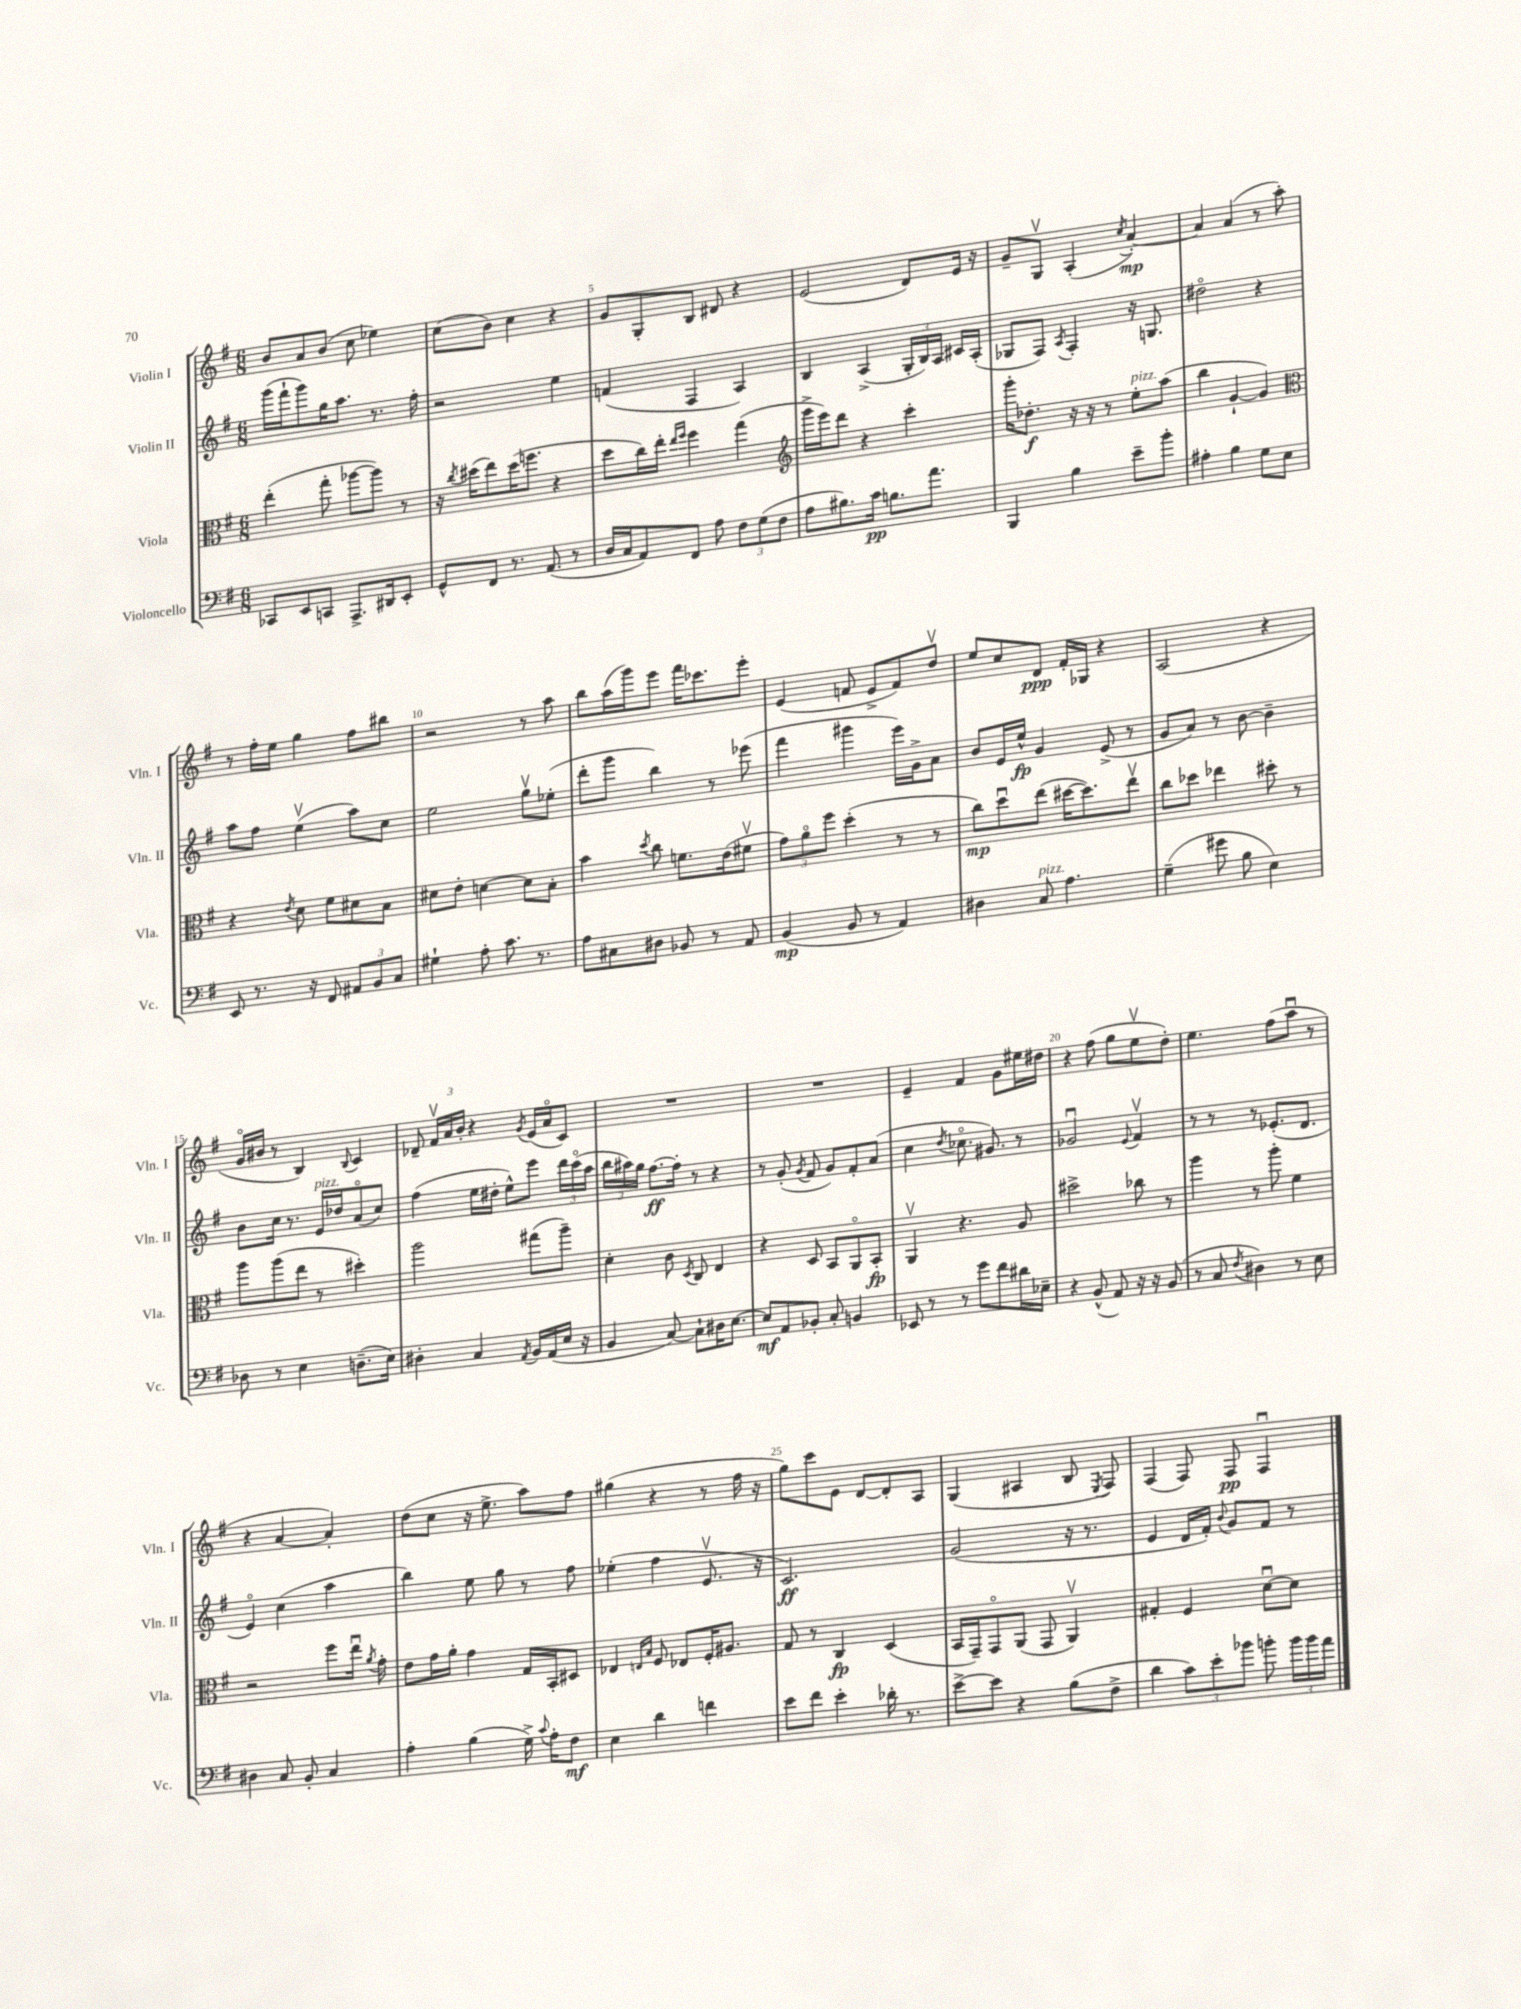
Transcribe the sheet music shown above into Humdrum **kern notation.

**kern	**kern	**kern	**kern
*staff4	*staff3	*staff2	*staff1
*clefF4	*clefC3	*clefG2	*clefG2
*k[f#]	*k[f#]	*k[f#]	*k[f#]
*M6/8	*M6/8	*M6/8	*M6/8
8CC-/L	(4ee'\	(16ggg\LL	8b/L
.	.	16fff#`\J	.
8EE/	.	8ggg\)	8a/
8CC/J	8gg'\	16gg\K	(8b/J
.	.	8.aa\J	.
8.AAA^/L	[8aa-\L	.	8cc\
.	8aa-\]J)	8.r	4ee-\)
16DD#/k	.	.	.
8EE'/J	8r	.	.
.	.	16ff#'\	.
=	=	=	=
8GG^^/L	16r	2r	(8cc\L
.	8qcc/	.	.
.	(16dd#\LK	.	.
8FF#/J	8ee\)	.	8b\J)
8.r	(16dd#\K	.	4cc\
.	8.ff\J	.	.
(8.AA/	.	.	.
.	4r	4ee\	4r
8r	.	.	.
=	=	=	=
16D/LL	8dd\L	(4f/	8g/L
16C/J	.	.	.
8AA/)	16cc\L)	.	8G'/
.	16ee'\JJ	.	.
.	16qqee/LL	.	.
.	16qqff#/JJ	.	.
8FF#/J	4ff#\	4F#/	8B/J
8A\	.	.	8d#/
12F#\L	(4gg\	4A/)	4r
(12G\	.	.	.
12F#\J	.	.	.
=	=	=	=
*	*clefG2	*	*
8A\L	16ggg^\LL	4B/	(2e/
.	16eee\J)	.	.
8.B#\)	8ddd\J	.	.
.	4r	(4A^/	.
16c\Jk	.	.	.
8.B\L	.	.	.
.	4ccc'\	24G'/LL	8d/L)
.	.	24B/)	.
8.a\J	.	.	.
.	.	24A/JJ	.
.	.	16c#/LL	16e/Jk
.	.	(16A'/JJ	16r
=	=	=	=
4BBB/	16ggg'\LK	8G-/L	8g~/L
.	8.dd-'\J	.	.
.	.	8F#/J)	8Gv/J
.	.	8qA/	.
4B\	16r	4F#'/	(4A'/
.	16r	.	.
.	8r	.	.
.	.	.	8qcc/
8e~\L	8ee'\L	16r	[4a'/)
.	.	8.G/	.
8b'\J	(8aa\J	.	.
=	=	=	=
4A#'\	4bb\	2dd#o\	4a/]
4B\	[4g`/	.	(4a/
8G\L	4g/])	4r	8r
8E\J	.	.	8aa'\)
=	=	=	=
*	*clefC3	*	*
8EE/	4r	8aa\L	8r
8.r	.	8ff#\J	16ff#'\LL
.	.	.	16ee\JJ
.	8qe/	.	.
.	8d\	(4eev\	4gg\
16r	.	.	.
8FF#/	8f#\L	.	.
12AA#/L	8d#\	8aa\L)	8ff#\L
12BB/	.	.	.
.	8B\J	8cc\J	8bb#\J
12C/J	.	.	.
=	=	=	=
4G#`\	8d#\L	2ee\	2r
.	8e'\J	.	.
8A'\	[4d\	.	.
8.c\	.	.	.
.	8d\]L	8ggv\L	8r
8.r	.	.	.
.	8B'\J	(8ee-'\J	8aa\
=	=	=	=
8A\L	4b\	8ddd'\L	8bb\L
8C#\	.	8ggg\J	(16aa\L
.	.	.	16ggg\J)
.	8qdd/	.	.
8D#\J	8cc\	4bb\)	8eee\J
8BB-/	8.f\L	.	16fff#\LK
.	.	.	8.ccc-\
8r	.	8r	.
.	(16e\k	.	.
8AA/	8f#v\J	(8eee-\	8eee'\J
=	=	=	=
(4BB/	12g\L)	4fff#\	(4e/
.	12ao\	.	.
.	12ff#\J	.	.
8BB/	(4dd'\	4ggg#\	8f/
8r	.	.	8e^/L
4AA/)	8r	16eee\LL)	8f/)
.	.	16g^\J	.
.	8r	8a\J	8ddv/J
=	=	=	=
4D#\	8cc\L)	8b/L	8ee/L
.	8ddu\	16e/L	8cc/
.	.	16ee^^/JJ	.
8C/	(8ee\J	4g/	8d/J
4.A\	[16dd#\LK	.	16f#'/LL
.	8.dd#\])	.	16G-/JJ
.	.	(8e^/	4r
.	8eev\J	8r	.
=	=	=	=
(4G~\	8cc\L	8g/L	(2A/
.	8dd-\J	8a/J)	.
8g#\	4ee-\	8r	.
8B\	.	[8b\	.
4E\)	8dd#'\	4b~\]	4r
.	8r	.	.
=	=	=	=
8D-\	8aa\L	8b\L	16go/LL
.	.	.	16b#/JJ
8r	(8aa\	16cc\Jk	8r
.	.	8.r	.
4E\	8ee\J	.	4B/)
.	8r	16e/LL	.
.	.	16dd-/J	.
.	.	.	8qqB/
(8.D~\L	4dd#'\)	(8ao/	4c/
.	.	8cc/J)	.
16E\Jk)	.	.	.
=	=	=	=
4D#'\	2aa\	(4ff#\	8d-~/
.	.	.	24f#v/LL
.	.	.	24a/
.	.	.	24b'/JJ
4C/	.	16ee\LL	4r
.	.	16dd#'\JJ	.
.	.	8ee^^\L)	.
8qAA/	.	.	8qg/
16BB/LL	(8gg#\L	8eee\J	(16e/LL
(16AA/	.	.	16ao/J
16E/JJ	8aa~\J)	24ddd\LL	8c/J)
.	.	(24ccco\	.
16r	.	.	.
.	.	24aa\JJ	.
=	=	=	=
4BB/	4d'\	24bb\LL	2.r
.	.	24aa#\)	.
.	.	24gg\JJ	.
.	.	[8.ff#\L	.
[8C/)	8c\	.	.
.	.	16ff#'\]Jk	.
.	8qD/	.	.
8C`\]L	8C/	8r	.
16D#\K	4E/	4r	.
[8.E\J	.	.	.
=	=	=	=
8E/]L	4r	8r	2.r
8AA/	.	(8g'/	.
.	.	8qg/	.
8BB-'/J	8D/	8f#/	.
8C'/	8BB/L	8g/L)	.
4BB/	8AAo/	8f#'/	.
.	8BB'/J	(8a/J	.
=	=	=	=
8EE-/	4AAv/	4cc\	4e~/
8r	.	.	.
.	.	8qdd/	.
8r	4.r	8.cc-o\	4f#/
8g\L	.	.	.
.	.	8.g#/)	.
8f#\	.	.	8g\L
16d#\L	8A/	8r	16ee#\L
16E-~\JJ	.	.	16dd#\JJ
=	=	=	=
4r	2dd#^\	2g-u/	4r
(8BB^^/	.	.	(8ff#\
8AA/)	.	.	8gg\L
.	.	8qqe/	.
16r	8cc-\	4f#v/	8eev\
16r	.	.	.
(8BB/	8r	.	8dd'\J)
=	=	=	=
8r	4aa\	8r	4.ee\
8C/	.	8r	.
8qF#/	.	.	.
4D#\)	8r	8r	.
.	8aa'\	(8.e-'/L	(8ff#\L
8r	4f#\	.	8aau\J
.	.	8.d/J	.
8E\	.	.	8r
=	=	=	=
4D#\	2r	4eo/)	4r
8C/	.	(4cc\	[4a/
8BB'/	.	.	.
4C/	8ff#\L	4aa\	4a'/])
.	16eeu\Jk	.	.
.	8qa/	.	.
.	16g'\	.	.
=	=	=	=
4A'\	8e\L	4bb\)	(8dd\L
.	16g\L	.	8cc\J
.	16a'\JJ	.	.
(4B\	4g\	8ee\	16r
.	.	.	8.ee^\
.	.	8gg\	.
16G^\)	16G/LL	8r	8aa\L)
8qqc/	.	.	.
16A'\LK	16BB'/J	.	.
8F#\J	8D#/J	8ff#\	8ff#\J
=	=	=	=
4E\	4E-/	(4ee-'\	(4gg#\
.	16qqE/LL	.	.
.	16qqB/JJ	.	.
4d\	8F#/	4ff#\	4r
.	8E-/L	.	.
4f\	16F#'/K	8.ev/	8r
.	8.A#/J	.	.
.	.	.	16ff#\
.	.	16r	16r
=	=	=	=
8e\L	8G/	2.c/)	8gg\L)
8f#\J	8r	.	8ccc\
4e'\	4C/	.	8e\J
.	.	.	[8d/L
16d-'\	(4D/	.	8d'/]
8.r	.	.	.
.	.	.	8A/J
=	=	=	=
[8e^\L	16BB/LL	(2g/	(4G/
.	16GG~/J)	.	.
8e\]J	8GGo/	.	.
4r	(8AA/J	.	4A#/
.	8GG/	.	.
(8B\L	4AAv/)	16r	8B/
.	.	8.r	.
.	.	.	8qE/
8F#^\J	.	.	8F#/)
=	=	=	=
4d\	4G#'/	4e/	(4F#/
12c\L)	4F#/	16d/LL	8F#/)
.	.	16f#'/JJ)	.
12e'\	.	.	.
.	.	8qqb/	.
.	.	8g/L	8F#/
12b-\J	.	.	.
8b'\	[8du\L	8f#/J	4F#u/
24b\LL	8d\]J	8r	.
24b\	.	.	.
24a\JJ	.	.	.
==	==	==	==
*-	*-	*-	*-
